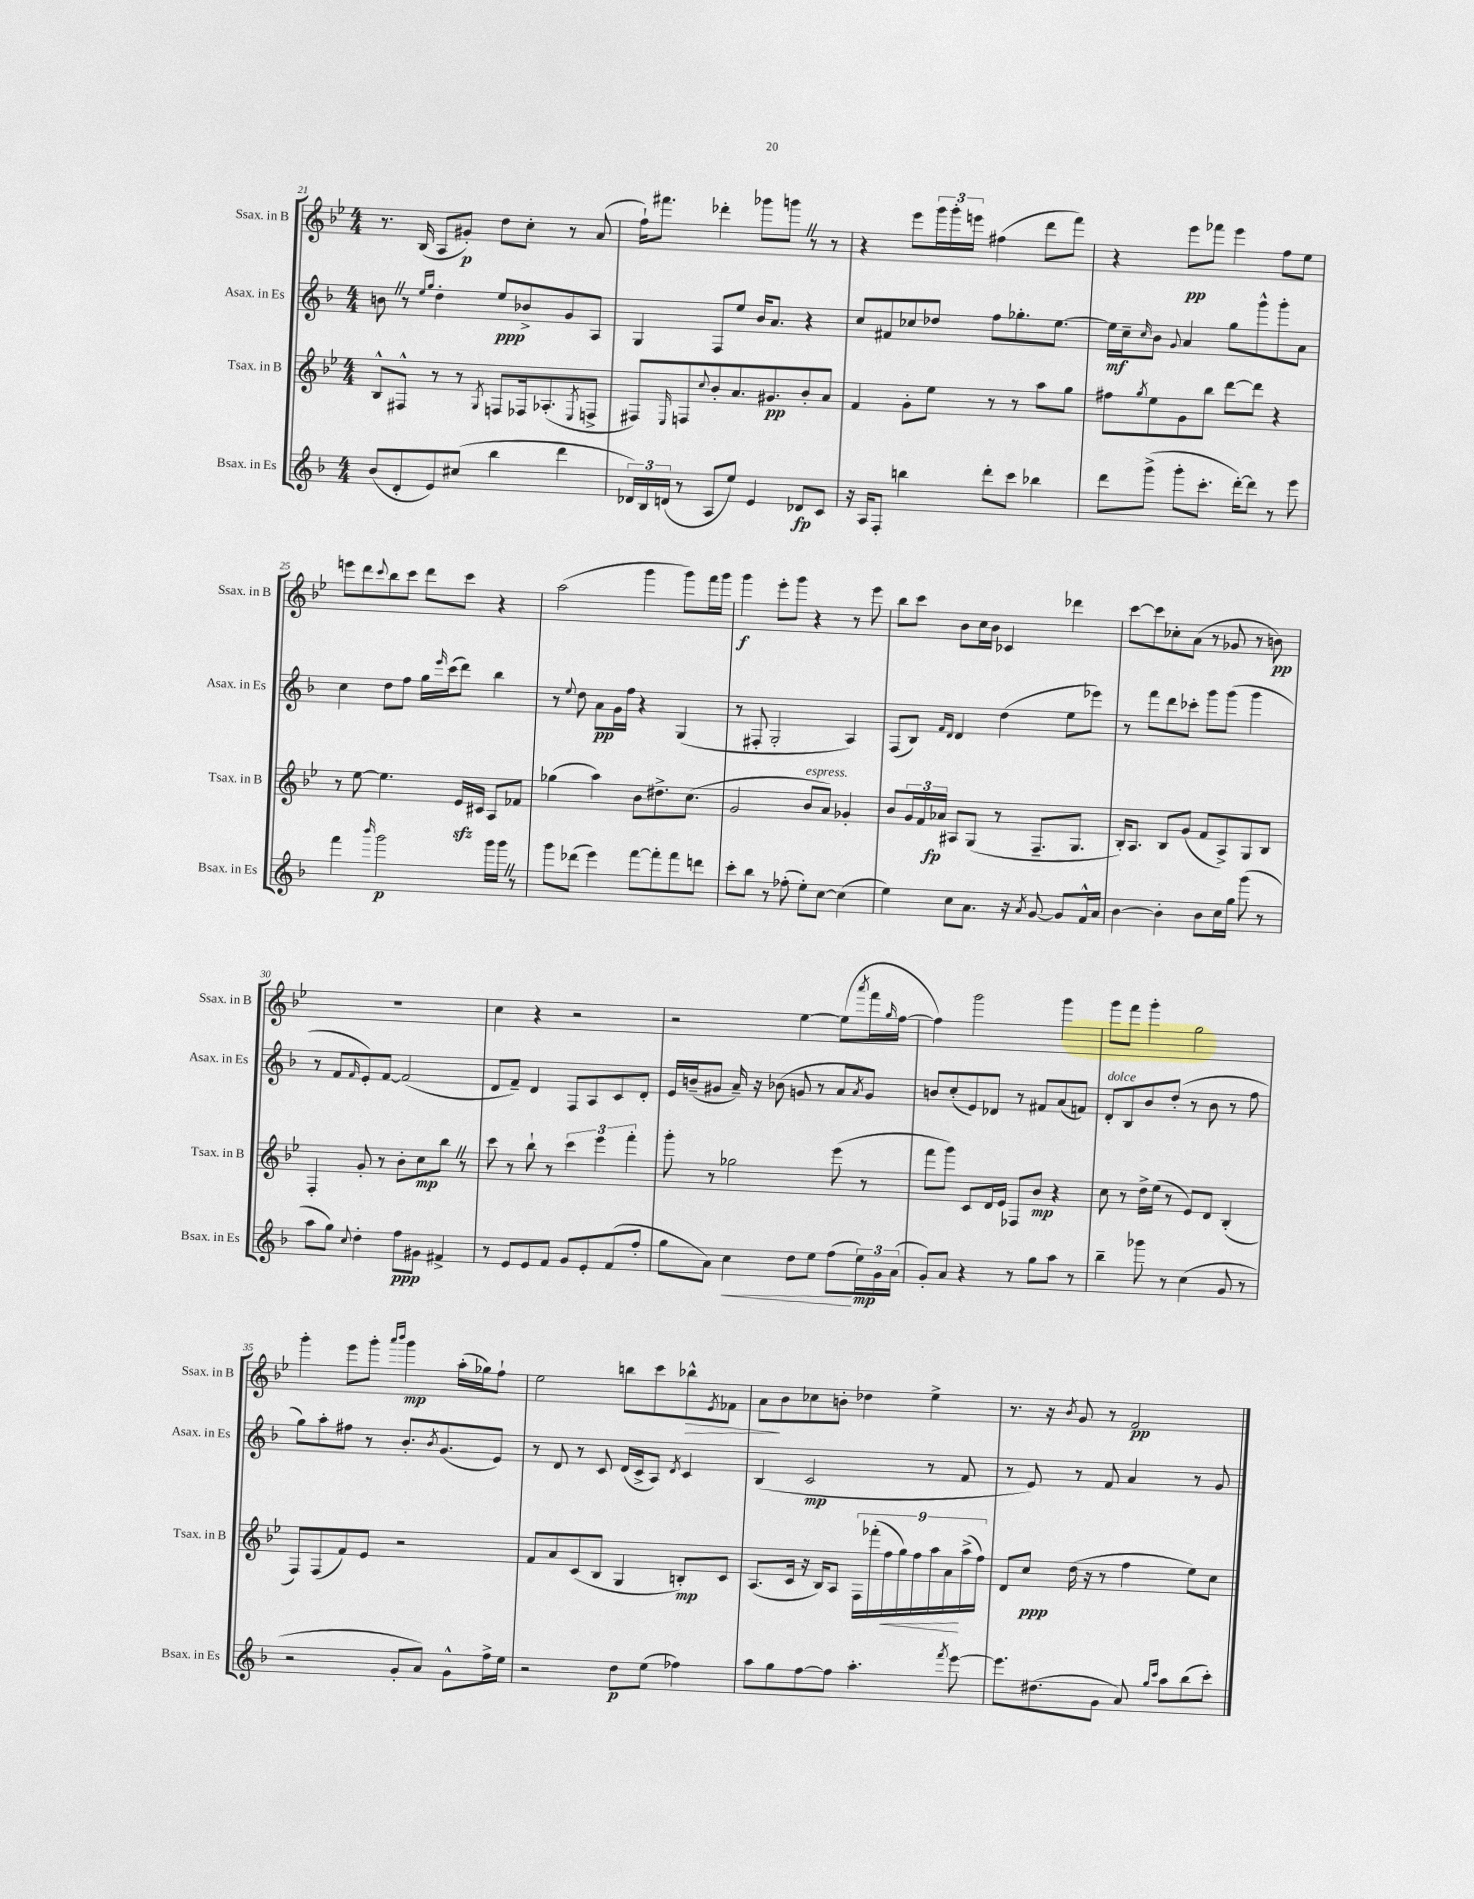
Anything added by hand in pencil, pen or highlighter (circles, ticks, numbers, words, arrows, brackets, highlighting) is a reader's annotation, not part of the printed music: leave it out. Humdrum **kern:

**kern	**kern	**kern	**kern
*staff4	*staff3	*staff2	*staff1
*clefG2	*clefG2	*clefG2	*clefG2
*k[b-]	*k[b-e-]	*k[b-]	*k[b-e-]
*M4/4	*M4/4	*M4/4	*M4/4
(8b-	8B-^^	8b	8.r
8d'	8F#^^	8r	.
.	.	.	(16B-
.	.	16qqee	.
.	.	16qqgg	.
8e)	8r	4dd'	8A
(8cc#	8r	.	8g#')
.	8qG	.	.
4bb-	8F	8ee	8dd
.	16F-	8b-^	8cc'
.	(8.A-'	.	.
4ddd	.	8g	8r
.	8qE-	.	.
.	8F^	8A	(8a
=	=	=	=
24d-)	8F#)	4G	16ff`)
24B-	.	.	.
.	.	.	8.fff#
(24d	.	.	.
.	16qqE-	.	.
8r	8F	.	.
.	8qqcc	.	.
8A	8b-'	8F	4ddd-'
8ee)	8.a	8ee	.
4e	.	16b-	8ggg-
.	8.g#	8.a	.
.	.	.	8ggg
8d-	8b-'	4r	8r
8c	8a	.	8r
=	=	=	=
16r	4f	8cc	4r
16A	.	.	.
8F'	.	8f#	.
4bb	8g'	8cc-	8eee-
.	8ee-	8dd-	24ggg
.	.	.	24ggg'
.	.	.	24eee
8ddd'	8r	8ff	(4ff#
8ccc	8r	8.gg-'	.
4bb-	8aa	.	8ddd
.	.	[8.ee	.
.	8gg	.	8fff)
=	=	=	=
8ddd	8ff#	16ee]	4r
.	.	16cc~	.
.	8qgg	16qqcc	.
(8ggg^	8ee-	8b-	.
.	.	8qqg	.
8ggg'	8g	4a	8eee-
8.ccc'	8bb-	.	8fff-
.	[8ddd	8gg	4eee-
[16ddd')	.	.	.
8ddd]	8ddd]	8ggg^^	.
8r	4r	8ggg'	8ff
8eee	.	8a	8ee-
=	=	=	=
4fff	8r	4cc	8eee
.	[8ee-	.	8ddd
16qqbbb-	.	.	8qqccc
2ggg	4.ee-]	8dd	8bb-
.	.	8ff	8ccc
.	.	16gg	8ddd
.	.	16qqeee	.
.	.	(16ccc	.
.	16e-	8ddd)	8ccc
.	16c#	.	.
16ggg	8A	4bb-	4r
16ggg	.	.	.
8r	8f-	.	.
=	=	=	=
8ggg	(4gg-	8r	(2aa
.	.	8qqee	.
(8ddd-	.	8dd	.
4eee)	4aa)	8a	.
.	.	16g	.
.	.	16ff	.
[8fff	8b-	4r	4ggg
8fff']	8.dd#^	.	.
8fff	.	(4G	8ggg)
.	(8.cc	.	.
8ddd	.	.	16fff
.	.	.	16ggg
=	=	=	=
8ccc'	2g	8r	4ggg
8bb-	.	8F#'	.
8r	.	2G'	8eee-'
(8ff-'	.	.	8ggg
8ee')	8b-	.	4r
[8cc	8a)	.	.
(4cc]	4g-'	4A)	8r
.	.	.	8eee-
=	=	=	=
4ee)	8b-	(8F	8bb-
.	24g	8B-)	8ccc
.	24f	.	.
.	24a-	.	.
.	.	16qqf	.
.	.	16qqd	.
8cc	8A#	4d	8b-
8.a	(8G	.	16cc
.	.	.	16b-
.	8r	(4dd	4c-
16r	.	.	.
8qa	.	.	.
[8g	8.F~	.	.
8g]	.	8ee	4ddd-
.	8.G	.	.
16f^^	.	8eee-)	.
16a	.	.	.
=	=	=	=
[4b-	16B-')	8r	[8ccc
.	8.A	.	.
.	.	8fff	8ccc]
4b-']	8B-	8ddd	8cc-'
.	(8g	8ccc-'	(8a
8b-	8f	8ggg	8r
16cc	8A^)	(8ggg	8g-
16gg	.	.	.
(8ggg	8G	4ggg	8r
8r	8B-	.	8b)
=	=	=	=
8aa	4F'	8r	1r
8gg)	.	8f	.
8qqcc	.	16qqf	.
4dd'	8g'	8e')	.
.	8r	[8f	.
8ff	8b-'	(2f]	.
8g#	8cc	.	.
4f#^	8bb-	.	.
.	8r	.	.
=	=	=	=
8r	8ccc	8d	4cc
8e	8r	8f~)	.
8e	8bb-`	4d	4r
8f	8r	.	.
8g	6ccc	8F	2r
8e'	.	8A	.
.	6eee-	.	.
(8f	.	8c	.
.	6fff'	.	.
8ff'	.	8d'	.
=	=	=	=
8gg	8ggg'	16e	2r
.	.	(16b~	.
8a)	8r	8g#	.
4cc	2gg-	16a~)	.
.	.	16r	.
.	.	(8b-	.
8dd	.	8g	[4ee-
8ee	.	8r	.
(8ff	(8eee-	8a	(8ee-]
.	.	8qa	8qaaa
24ee)	8r	8g)	16fff
24g	.	.	.
.	.	.	16qqgg
.	.	.	[16ff
(24a	.	.	.
=	=	=	=
8g')	8fff	8b	4ff])
8a	8ggg)	(8cc'	.
4r	8c	8e)	2ggg
.	16d	8d-	.
.	16e-	.	.
8r	8F-	8r	.
8gg	8b-	8f#	.
8aa	4r	(8a	4ggg
8r	.	8f)	.
=	=	=	=
4bb-~	8cc	8d'	8ggg
.	8r	8B-	8fff
8ggg-	16dd^	8b-	4ggg'
.	(16ee-	.	.
8r	8r	(8dd'	.
(4cc	8e-)	8r	2gg
.	8d	8b-	.
8g	(4B-'	8r	.
8r	.	8ff	.
=	=	=	=
2r	8F)	8gg)	4ggg'
.	(8F	8aa'	.
.	8f)	8ff#	8eee-
.	8e-	8r	8ggg'
.	.	.	16qqaaa
.	.	.	16qqbbb-
8g'	2r	8.b-'	4ggg
8a)	.	.	.
.	.	8qb-	.
.	.	(8.g	.
8g^^	.	.	(16aa'
.	.	.	16gg-)
16ff^	.	8e)	8ff`
16ee	.	.	.
=	=	=	=
2r	8f	8r	2ee-
.	8a	8d	.
.	(8c	8r	.
.	8B-	8c	.
8dd	4G	(16d	8bb
.	.	16c^	.
(8ee	.	8A)	8ccc
.	.	8qd	.
4ff-)	8B')	4c	8bb-^^
.	.	.	8qe-
.	8c	.	8f-
=	=	=	=
8aa	(8.A	(4B-	8a
8gg	.	.	8b-
.	16c	.	.
[8ff	16r	2c	8cc-
.	16B-)	.	.
8ff]	8A	.	8b'
4.aa'	18F	.	4dd-
.	(18fff-'	.	.
.	18ff	.	.
.	18gg)	.	.
.	18ff	.	.
.	.	8r	4ee-^
.	18aa	.	.
.	18a	.	.
8qfff	.	.	.
[8eee	.	8f	.
.	(18aa^	.	.
.	18ff)	.	.
=	=	=	=
8.eee]	8d	8r	8.r
.	8cc	8e)	.
(8.dd#	.	.	16r
.	.	.	8qb-
.	(16dd	8r	8g
.	16r	.	.
8g	8r	8f	8r
8a)	4ff	4a	2f
16qqgg	.	.	.
16qqccc	.	.	.
8aa	.	.	.
(8bb-	8ee-)	8r	.
8ccc')	8cc	8g	.
==	==	==	==
*-	*-	*-	*-
